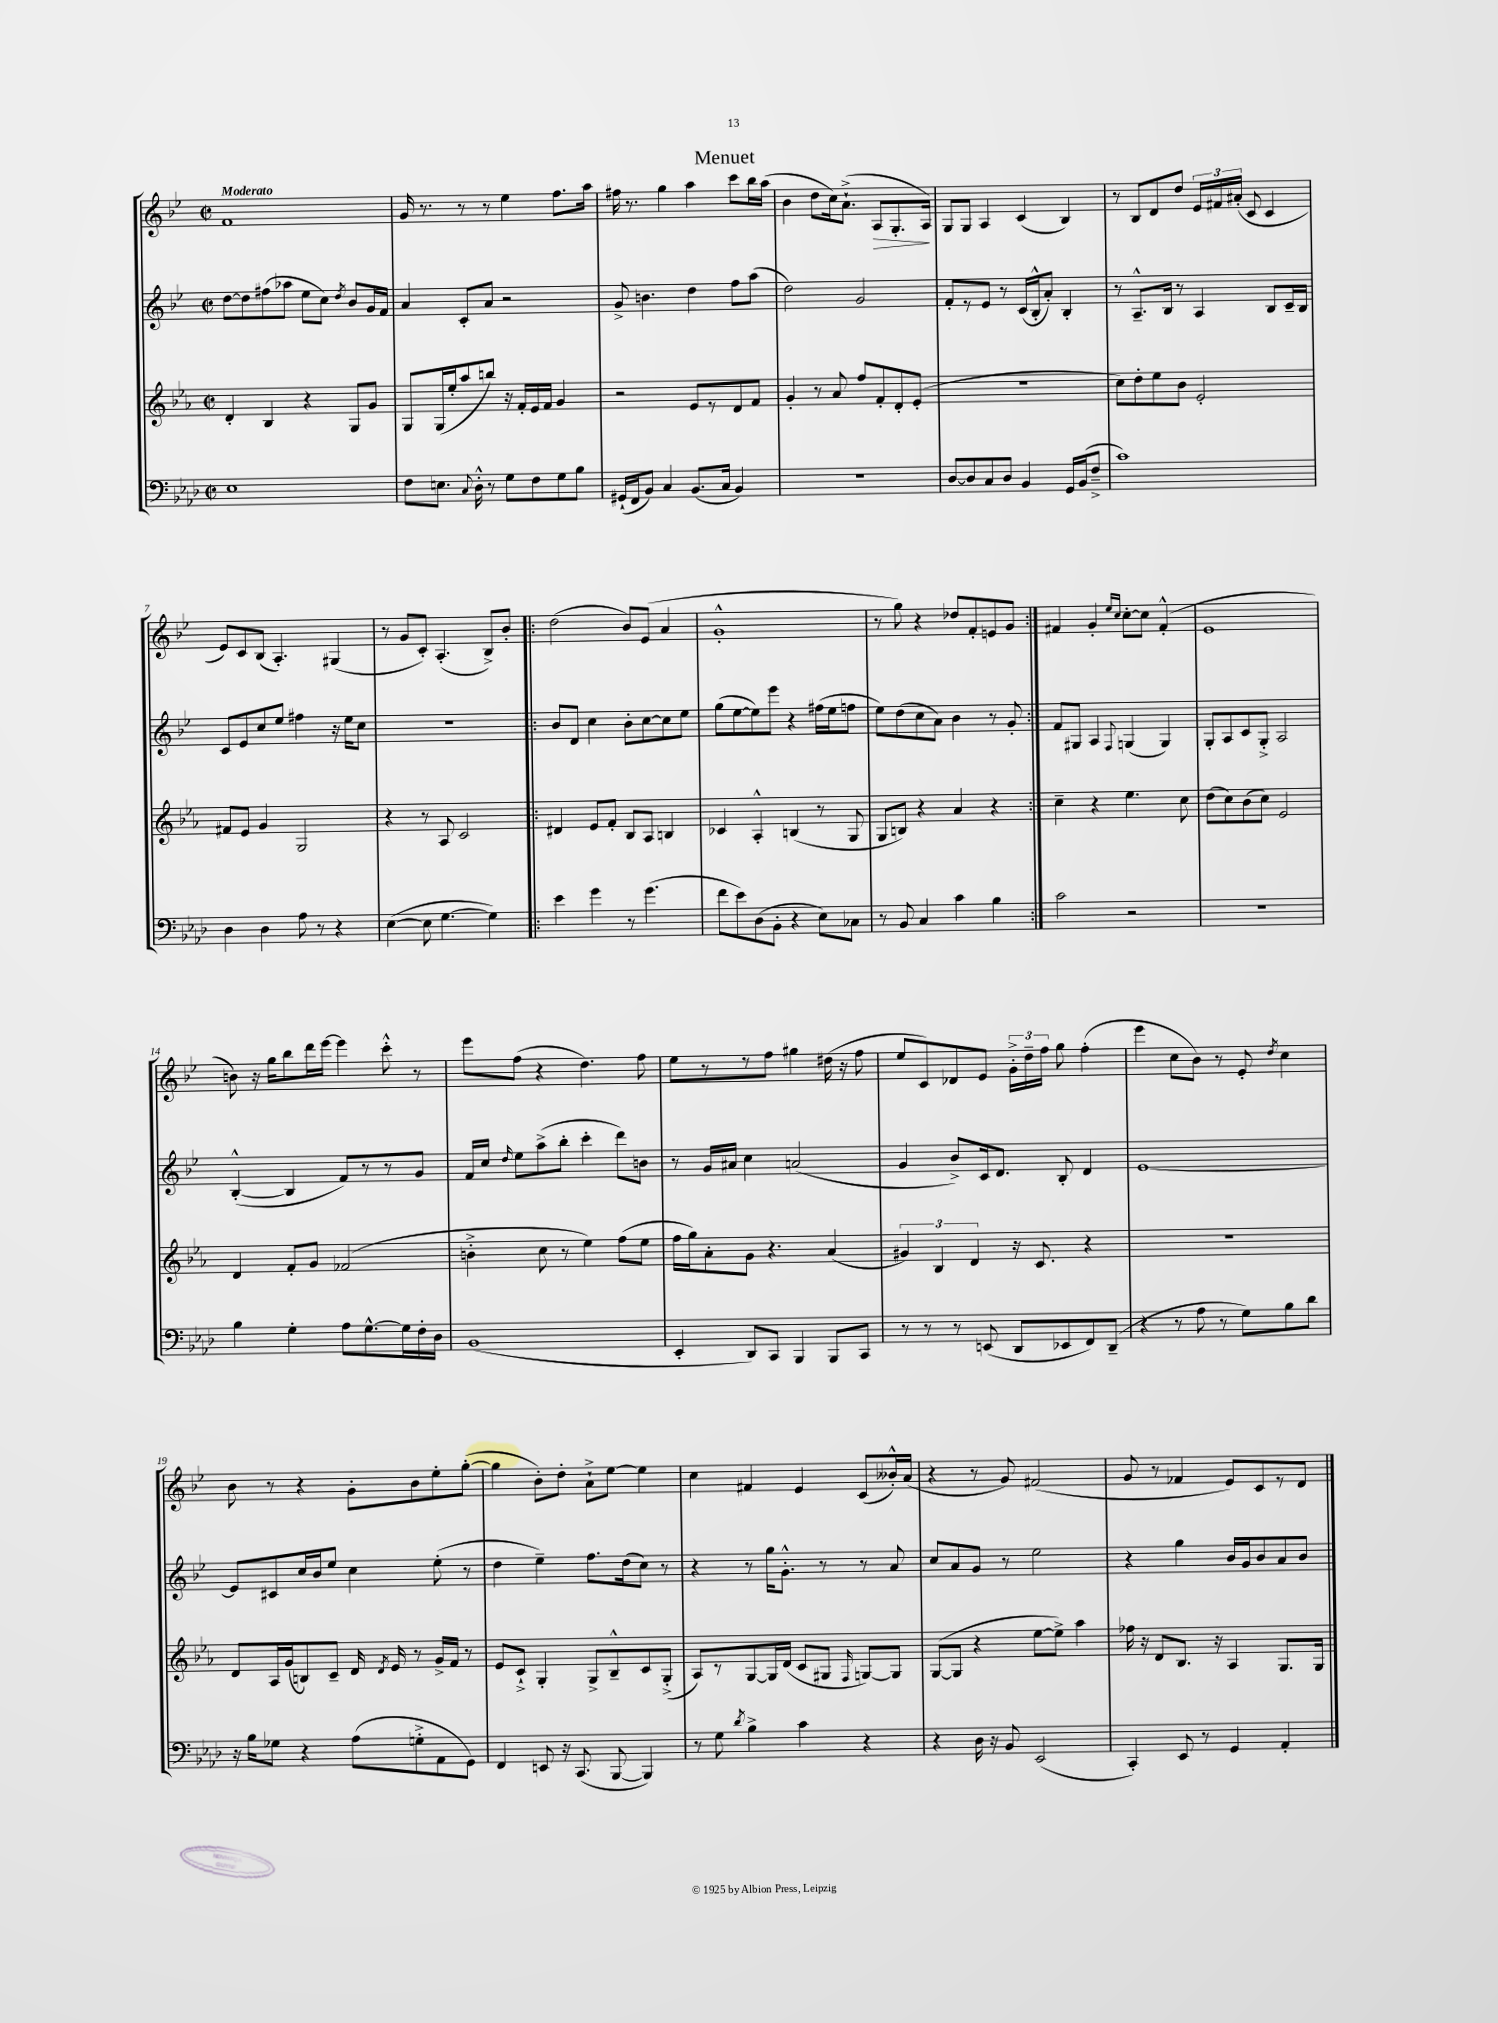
\header { title = "Menuet" }
<<
\new StaffGroup <<
\new Staff = "s0" {
    \clef treble \key bes \major \defaultTimeSignature \time 2/2 \tempo "Moderato"
    \autoBeamOff f'1 |
    g'16 r8. r8 r8 ees''4 f''8.[ a''16] |
    fis''16 r8. g''4 a''4 c'''8[ bes''16 a''16]( |
    bes'4 d''8[ c''16) a'8.]-!->( a8[\> g8.-. a16]\!) |
    g8[ g8] a4 c'4( bes4) |
    r8 bes8[ d'8 d''8] \tuplet 3/2 { ees'16[ fis'16 ais'16]-.( } c'8 c'4 |
    ees'8[) c'8 bes8]( a4.-.) gis4( |
    r8 g'8[ c'8]-.) a4.-.( bes8[->) bes'8]-. |
    \repeat volta 2 { d''2( bes'8[) ees'8]( a'4 |
    g'1-.-^ |
    r8 g''8) r4 des''8[ f'8-. e'8 g'8] | }
    fis'4 g'4-. \grace { ees''16[ c''16] } c''8[~-. c''8] fis'4-.-^( |
    ees'1 |
    b'8) r16 g''16[ bes''8 d'''16 ees'''16]~ ees'''4 c'''8-.-^ r8 |
    ees'''8[ f''8]( r4 d''4.) f''8 |
    ees''8[ r8 r8 f''8] gis''4 dis''16( r16 f''8 |
    ees''8[ c'8) des'8 ees'8] \tuplet 3/2 { g'16[-.-> d''16-- f''16] } g''8 f''4-.( |
    ees'''4 c''8[ bes'8]) r8 ees'8-. \acciaccatura { d''8 } c''4 |
    bes'8 r8 r4 g'8[-. bes'8 ees''8-. g''8]~-.( |
    g''4 bes'8[-.) d''8]-. a'8[-!-> ees''8]~ ees''4 |
    c''4 fis'4 ees'4 c'8[( beses'16-.-^) a'16]( |
    r4 r8 g'8) fis'2( |
    g'8 r8 fes'4 ees'8[) c'8 r8 d'8] \bar "|." |
}
\new Staff = "s1" {
    \clef treble \key bes \major \defaultTimeSignature \time 2/2
    \autoBeamOff d''8[~ d''8 fis''8( aes''8] ees''8[ c''8]) \acciaccatura { d''8 } bes'8[ g'16 f'16] |
    a'4 c'8[-. a'8] r2 |
    g'8-> b'4. d''4 f''8[ a''8]( |
    d''2) g'2 |
    f'8[-. r8 ees'8] r8 c'16[( bes16-.-^ a'8]-.) bes4-. |
    r8 a8.[---^ bes16] r8 a4 bes8[ c'16-- bes16] |
    c'8[ ees'8 c''8 ees''8] fis''4 r16 ees''16[ c''8] |
    R1 |
    \repeat volta 2 { bes'8[ d'8] c''4 bes'8[-. c''8~ c''8 ees''8] |
    g''8[( ees''8~ ees''8) ees'''8] r4 fis''16[( ees''16 f''8] |
    ees''8[) d''8( c''8 a'8]) bes'4 r8 g'8-. | }
    f'8[ gis8] a4 \appoggiatura { f8 } g4( g4) |
    g8[-. a8 c'8 g8]-.-> a2 |
    bes4~-.-^( bes4 f'8[) r8 r8 g'8] |
    f'16[ c''16] \grace { d''16 } ees''8[ a''8->( bes''8]-. c'''4-. d'''8[) b'8] |
    r8 g'16[ ais'16] c''4 a'2( |
    g'4 bes'8[->) c'16 d'8.] bes8-. d'4 |
    ees'1~ |
    ees'8[ cis'8 c''16 bes'16 ees''8] c''4 ees''8-.( r8 |
    d''4 ees''4--) f''8.[ d''16( c''8]) r8 |
    r4 r8 g''16[ g'8.]-.-^ r8 r8 a'8 |
    c''8[ a'8 g'8] r8 ees''2 |
    r4 g''4 bes'16[ g'16 bes'8 a'8 bes'8] \bar "|." |
}
\new Staff = "s2" {
    \clef treble \key ees \major \defaultTimeSignature \time 2/2
    \autoBeamOff d'4-. bes4 r4 g8[ g'8] |
    g8[ g16( ees''16-. aes''8 b''8]) r16 f'16[-. ees'16 f'16] g'4 |
    r2 ees'8[ r8 d'8 f'8] |
    g'4-. r8 aes'8 f''8[ f'8-. d'8-. ees'8]-.( |
    r1 |
    c''8[) d''8-. ees''8 bes'8] ees'2-. |
    fis'8[ ees'8] g'4 g2 |
    r4 r8 aes8 c'2 |
    \repeat volta 2 { dis'4 ees'8[ f'8]-. bes8[ aes8] b4 |
    ces'4 aes4-.-^ b4( r8 g8 |
    g8[ b8]) r4 aes'4 r4 | }
    c''4-- r4 ees''4. c''8 |
    d''8[( c''8) bes'8( c''8]) ees'2 |
    d'4 f'8[-. g'8] fes'2( |
    b'4-.-> c''8 r8 ees''4) f''8[( ees''8] |
    f''16[ g''16) aes'8-. g'8] r4. aes'4( |
    \tuplet 3/2 { gis'4) bes4 d'4 } r16 c'8. r4 |
    r1 |
    d'8[ aes16 g'16( b8) c'8]-- d'16 \acciaccatura { d'8 } ees'16 r8 g'16[-> f'16] r8 |
    ees'8[ c'8]-!-> g4-. g8[-> bes8---^ c'8 g8]-.->( |
    aes8[) r8 g8~ g16 d'16]( c'8[ gis8] \grace { f16 } g8[~) g8] |
    g8[~( g8] r4 ees''8[~ ees''8]->) aes''4 |
    fes''16 r16 d'8[ bes8.] r16 aes4 g8.[ g16] \bar "|." |
}
\new Staff = "s3" {
    \clef bass \key aes \major \defaultTimeSignature \time 2/2
    \autoBeamOff ees1 |
    f8[ e8.] \appoggiatura { c8 } des16-.-^ r8 g8[ f8 g8 bes8] |
    gis,16[-!( f,16 bes,8]) c4 bes,8.[( c16] bes,4) |
    R1 |
    des8[~ des8 c8 des8] bes,4 g,16[ bes,16( f8]---> |
    c'1) |
    des4 des4 aes8 r8 r4 |
    ees4~( ees8 g4.~ g4) |
    \repeat volta 2 { ees'4 g'4 r8 g'4.( |
    f'8[ ees'8) des8( bes,8]-. r4 ees8[) ces8] |
    r8 bes,8 c4 c'4 bes4 | }
    c'2 r2 |
    R1 |
    bes4 g4-. aes8[ g8.~-^ g16 f16-. des16] |
    bes,1( |
    ees,4-. des,8[) c,8] bes,,4 bes,,8[ c,8] |
    r8 r8 r8 e,8( des,8[ ees,8 f,8) des,8]--( |
    r4 r8 aes8 r8 g8[) bes8 des'8] |
    r16 bes16[ ges8] r4 aes8[( g8-.-> aes,8 g,8]) |
    f,4 e,8 r16 c,8.( bes,,8~ bes,,4) |
    r8 g8 \acciaccatura { des'8 } bes4-> c'4 r4 |
    r4 des16 r16 bes,8 ees,2( |
    c,4-.) ees,8 r8 g,4 aes,4-. \bar "|." |
}
>>
>>
